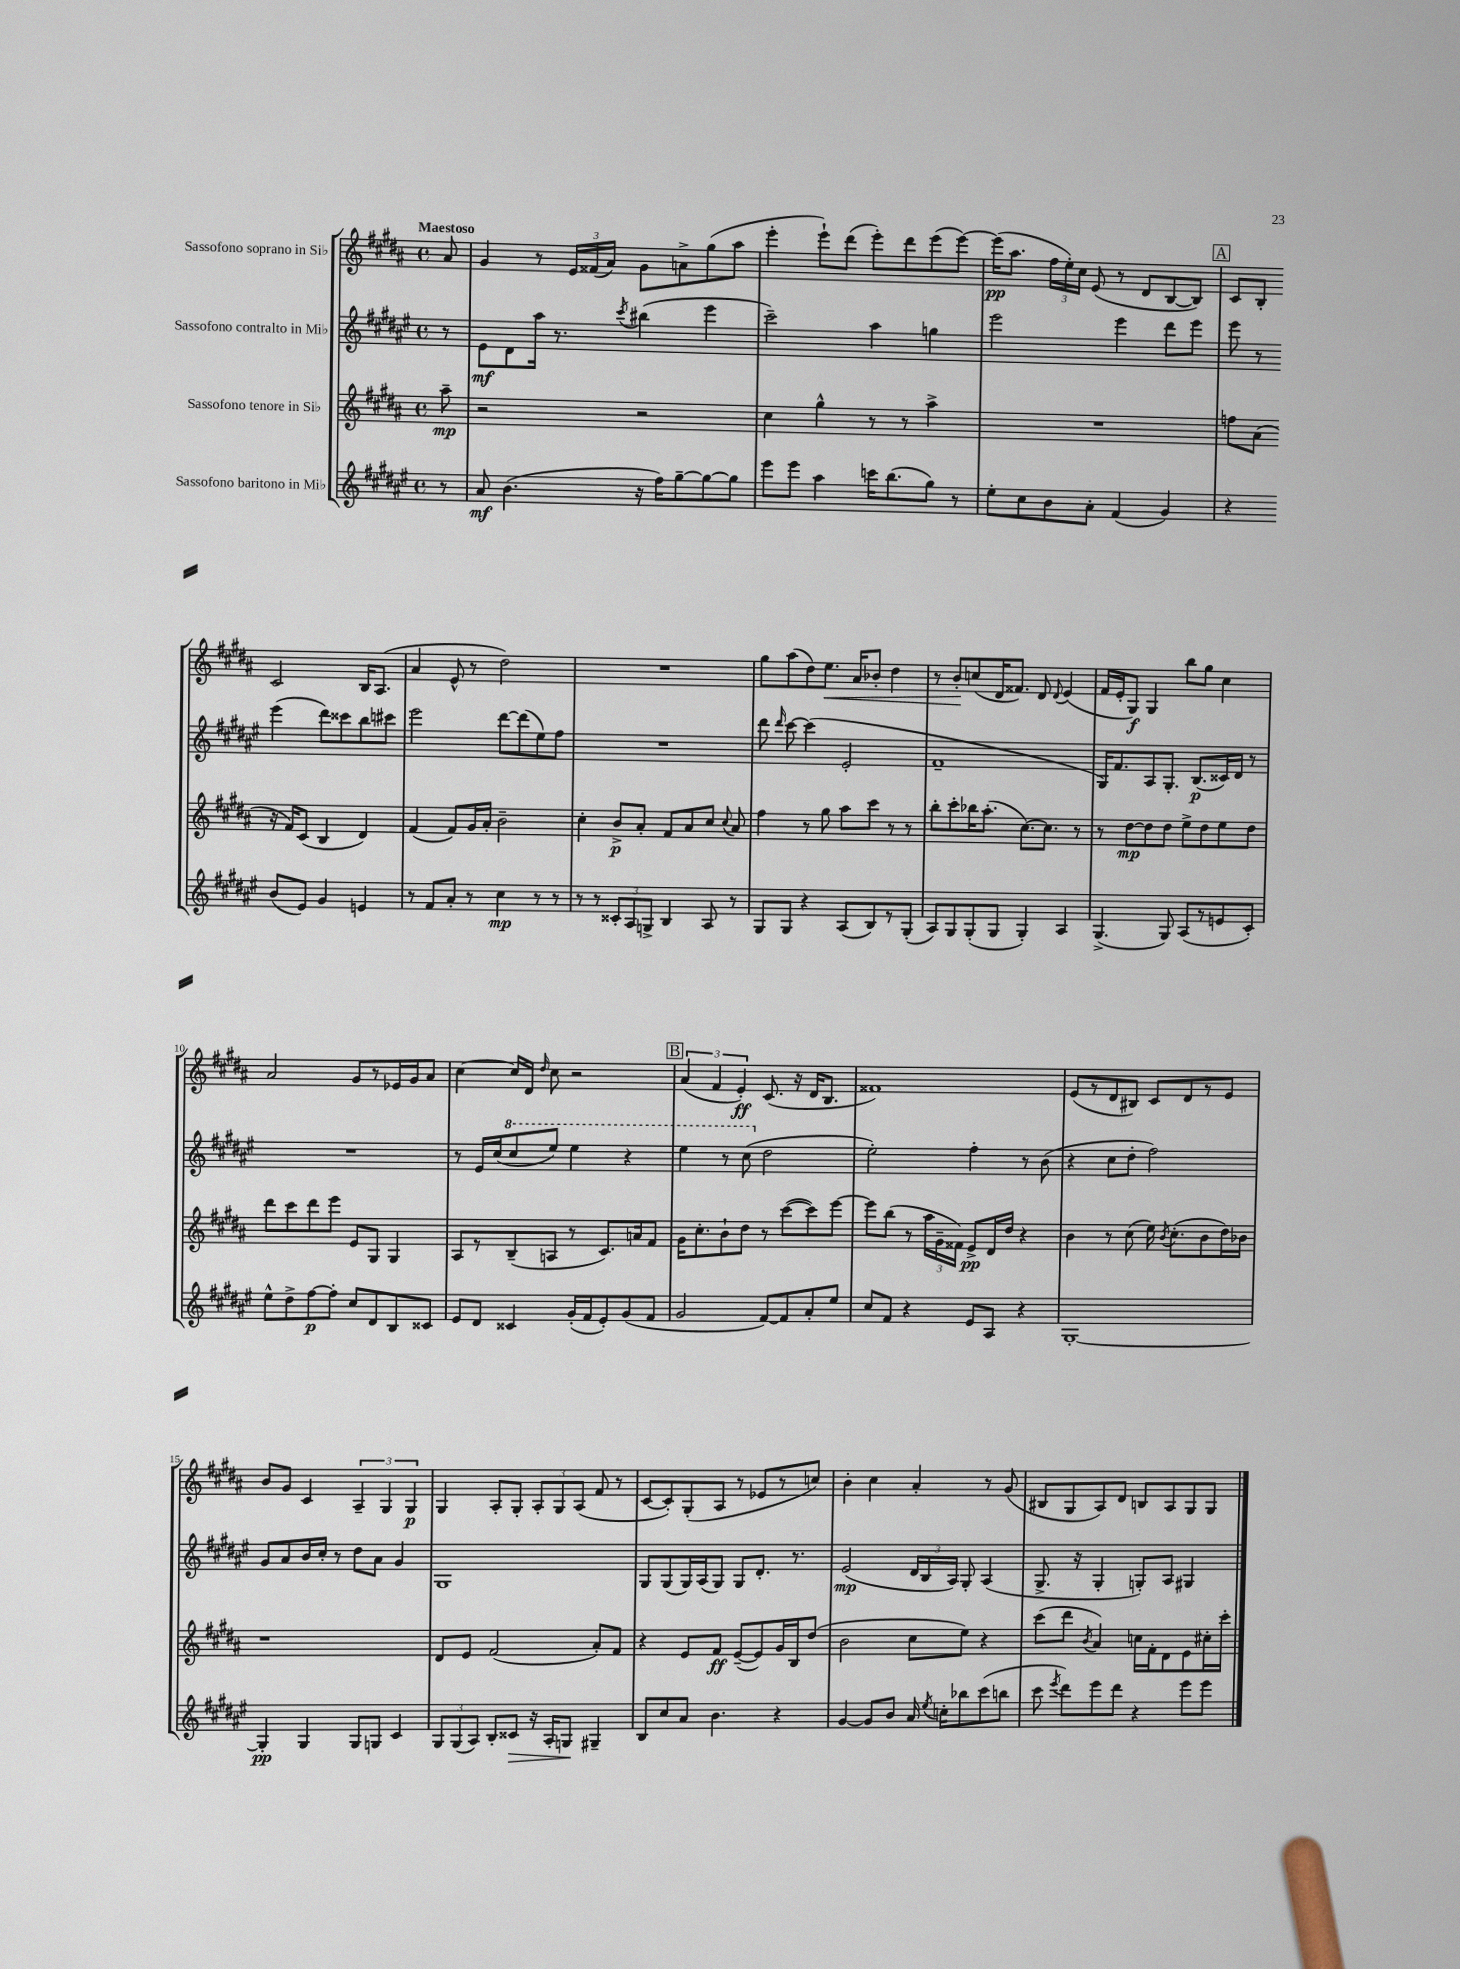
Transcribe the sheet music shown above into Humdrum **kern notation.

**kern	**kern	**kern	**kern
*staff4	*staff3	*staff2	*staff1
*clefG2	*clefG2	*clefG2	*clefG2
*k[f#c#g#d#a#e#]	*k[f#c#g#d#a#]	*k[f#c#g#d#a#e#]	*k[f#c#g#d#a#]
*M4/4	*M4/4	*M4/4	*M4/4
*met(c)	*met(c)	*met(c)	*met(c)
8r	8aa#~	8r	8a#
=	=	=	=
8a#	2r	8e#	4g#
(4.b	.	8d#	.
.	.	16aa#	8r
.	.	8.r	.
.	.	.	24e
.	.	.	(24f##
.	.	.	24a#)
.	.	8qccc#	.
16r	2r	(4bb#	8g#
16ff#)	.	.	.
[8gg#~	.	.	8a^
8gg#_	.	4eee#	(8gg#
8gg#]	.	.	8aa#
=	=	=	=
8eee#	4cc#	2ccc#~)	4eee'
8eee#	.	.	.
4aa#	4gg#^^	.	8eee`)
.	.	.	(8ddd#
16ccc	8r	4aa#	8eee')
(8.bb	.	.	.
.	8r	.	8ddd#
8gg#)	4aa#^	4gg	(8eee
8r	.	.	[8eee)
=	=	=	=
8ee#'	1r	2eee#	(16eee]
.	.	.	8.aa#
8cc#	.	.	.
8b	.	.	24ff#
.	.	.	24ee')
.	.	.	24cc#
8a#'	.	.	(8e
(4f#	.	4eee#	8r
.	.	.	8d#
4g#)	.	8ddd#	[8B
.	.	8eee#	8B])
=	=	=	=
4r	8ff	8eee#	8c#
.	(8a#	8r	8B'
(8b	16r	(4eee#	2c#
.	16f#)	.	.
8e#)	(8c#	.	.
4g#	4B	8ddd#)	.
.	.	8ccc##	.
4e	4d#)	8bb	16B
.	.	.	(8.A#
.	.	8ccc#	.
=	=	=	=
8r	(4f#	2eee#	4a#
8f#	.	.	.
8a#'	8f#)	.	8e^^
8r	16g#	.	8r
.	16a#'	.	.
4cc#	2b~	[8ddd#	2dd#)
.	.	(8ddd#]	.
8r	.	8ee#)	.
8r	.	8ff#	.
=	=	=	=
8r	4cc#'	1r	1r
8r	.	.	.
12c##'	8b^	.	.
12A#	.	.	.
.	8a#'	.	.
12G^	.	.	.
4B	8f#	.	.
.	8a#	.	.
8A#	8cc#	.	.
.	8qqcc#	.	.
8r	8a#	.	.
=	=	=	=
8G#	4ff#	8ddd#	8gg#
.	.	16qqddd#	.
8G#	.	[8ccc#	(8aa#
4r	8r	(4ccc#]	8dd#)
.	8gg#	.	8.ee
(8A#	8aa#	2e#'	.
.	.	.	16a#
8B)	8ccc#	.	8b-'
8r	8r	.	4dd#
(8G#'	8r	.	.
=	=	=	=
8A#)	8bb'	1f#~	8r
8G#	8ccc#'	.	8b'
(8G#'	16bb-	.	(8cc
.	(8.aa#'	.	.
8G#	.	.	16d#
.	.	.	8.f##)
4G#')	[8.cc#)	.	.
.	.	.	8d#
.	8.cc#]	.	.
.	.	.	8qqd#
4A#	.	.	(4e
.	8r	.	.
=	=	=	=
(4.G#^	8r	16G#)	16f#
.	.	8.f#	16e'
.	[8dd#	.	8G#)
.	8dd#]	8A#	4G#
8G#)	8dd#	8.G#'	.
(8A#	8ee^	.	8bb
.	.	(8.B	.
8r	8dd#	.	8gg#
8e	8ee	16c##)	4cc#
.	.	16d#	.
8c#')	8dd#	8r	.
=	=	=	=
8ee#^^	8ddd#	1r	2a#
8dd#^	8ccc#	.	.
[8ff#	8ddd#	.	.
8ff#']	8eee	.	.
8cc#	8e	.	8g#
8d#	8G#	.	8r
8B	4G#	.	16e-
.	.	.	16g#
8c##	.	.	8a#
=	=	=	=
8e#	8A#	8r	[4cc#
8d#	8r	16e#	.
.	.	(16cc#	.
4c##	(8B~	8ccc#	16cc#]
.	.	.	16d#
.	.	.	16qqdd#
.	8A	8eee#)	8cc#
(16g#'	8r	4eee#	2r
16f#	.	.	.
8e#')	8.c#)	.	.
(8g#	.	4r	.
.	16a	.	.
8f#	8f#	.	.
=	=	=	=
2g#	16g#	4eee#	(6a#
.	8.cc#'	.	.
.	.	.	6f#
.	8b`	8r	.
.	.	.	6e')
.	8dd#	(8ccc#	.
[8f#)	8r	2dd#	(8.c#
8f#]	([8ccc#	.	.
.	.	.	16r
8a#'	8ccc#])	.	16d#
.	.	.	8.B
8ee#	[8eee	.	.
=	=	=	=
8cc#	8eee]	2ee#')	1f##)
8f#	(8bb	.	.
4r	8r	.	.
.	24aa#	.	.
.	24g#~	.	.
.	24f##)	.	.
8e#	8e^	4ff#'	.
8A#	16d#	.	.
.	16dd#	.	.
4r	4r	8r	.
.	.	(8b	.
=	=	=	=
[1G#'	4b	4r	(8e
.	.	.	8r
.	8r	8cc#	8d#
.	(8cc#	8dd#'	8B#)
.	16ee)	2ff#)	8c#
.	8qb	.	.
.	(8.cc#'	.	.
.	.	.	8d#
.	8b	.	8r
.	16dd#)	.	8e
.	16b-	.	.
=	=	=	=
4G#']	1r	8g#	8b
.	.	8a#	8g#
4G#	.	16b	4c#
.	.	16cc#'	.
.	.	8r	.
8G#	.	8dd#	6A#~
8G	.	8a#	.
.	.	.	6G#
4c#	.	4g#	.
.	.	.	6G#
=	=	=	=
12G#	8d#	1G#	4G#
(12G#	.	.	.
.	8e	.	.
12A#)	.	.	.
8B'	(2f#	.	8A#'
8c##	.	.	8G#'
16r	.	.	12A#'
16A#'	.	.	.
.	.	.	12G#
8G	.	.	.
.	.	.	(12A#
4G#~	8a#')	.	8f#
.	8f#	.	8r
=	=	=	=
8B	4r	8G#	[8c#
8cc#	.	(8G#	8c#'])
8a#	8e	16G#)	(8G#'
.	.	(16A#	.
4.b	8f#	8G#)	8A#
.	([8e~	8G#	8r
.	8e])	8.d#'	8e-
4r	16g#	.	8r
.	16B	8.r	.
.	(8dd#	.	8cc)
=	=	=	=
[4g#	2b	(2e#	4b'
8g#]	.	.	4cc#
8b	.	.	.
16a#	8cc#	24d#	4a#'
.	.	24B	.
8qee#	.	.	.
16cc'	.	.	.
.	.	24A#)	.
8bb-	8ee)	8G#'	.
(8ccc#	4r	(4A#	8r
8bb	.	.	(8g#
=	=	=	=
8ccc#	(8ccc#	8.G#^	8B#
8qeee#	.	.	.
8ddd#)	8ddd#	.	8G#
.	.	16r	.
.	8qb	.	.
8eee#	4a#)	4G#'	8A#)
8ddd#	.	.	8d#
4r	16cc	8G')	8B
.	16f#'	.	.
.	8d#	8A#	8A#
8eee#	8e	4G#	8G#
8eee#	16cc#'	.	8G#
.	16ccc#'	.	.
==	==	==	==
*-	*-	*-	*-
